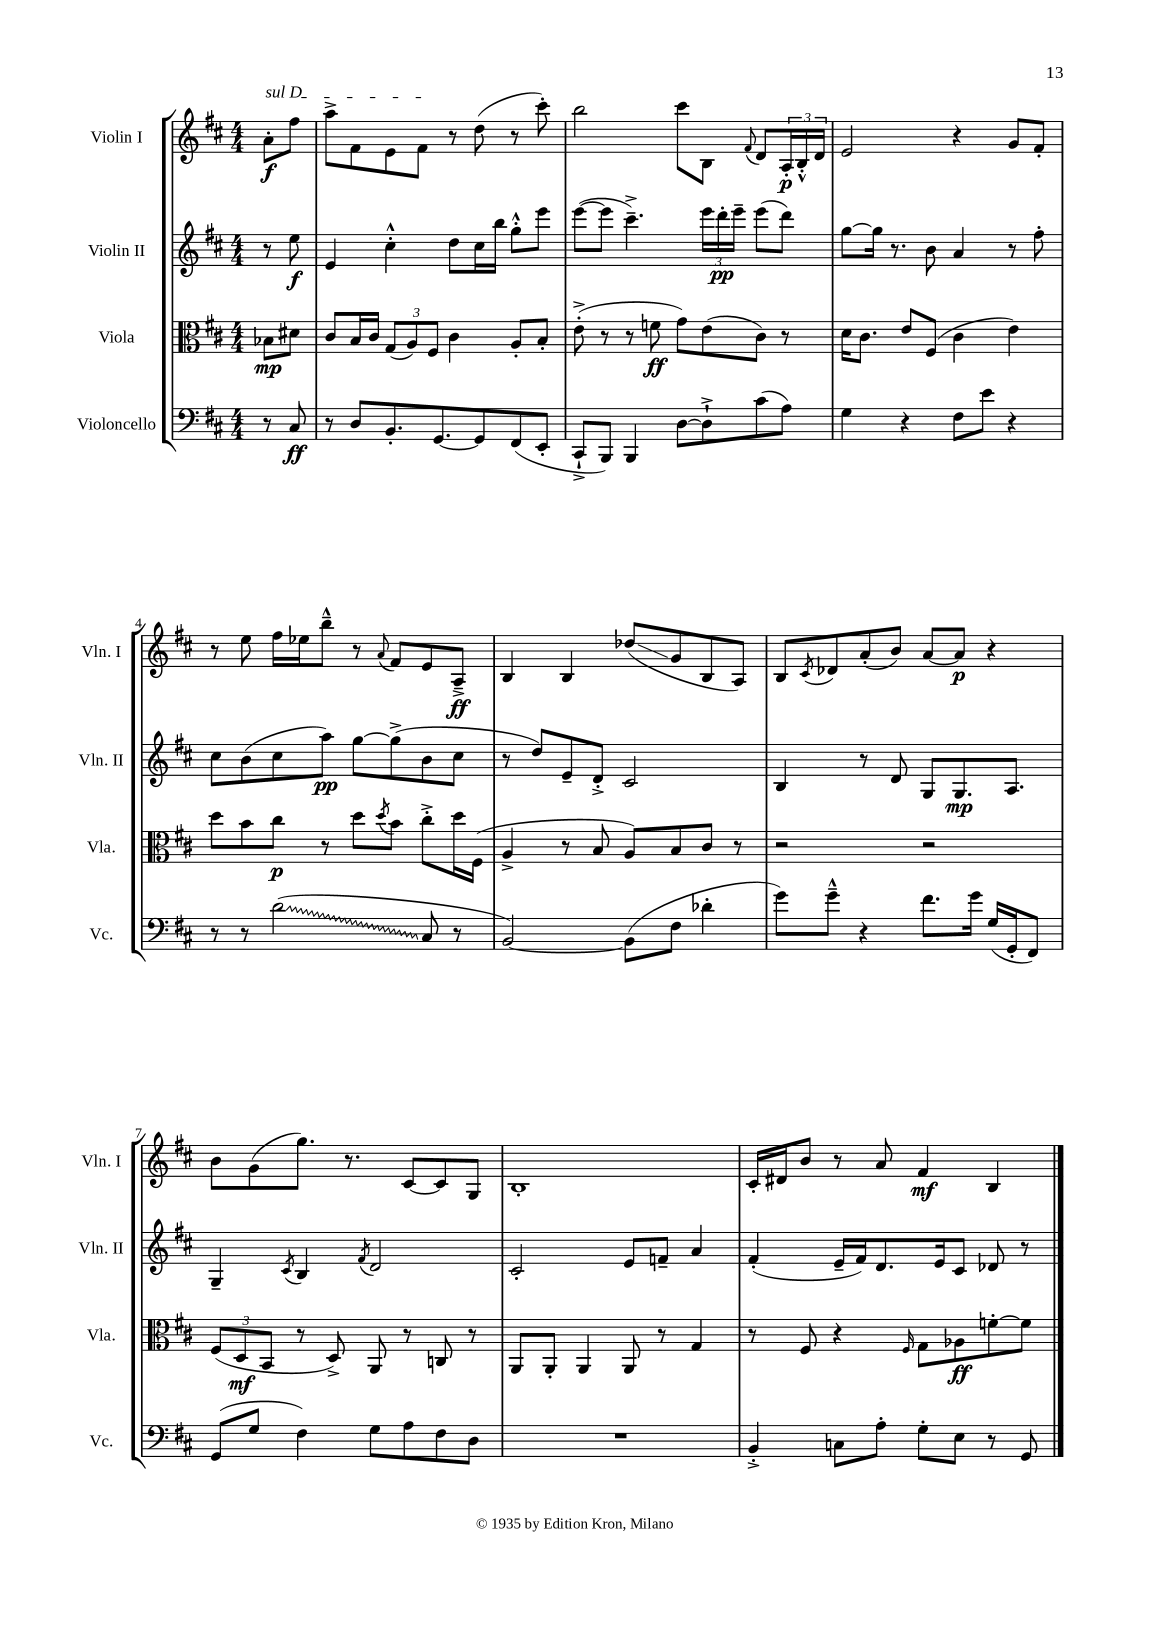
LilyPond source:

<<
\new StaffGroup <<
\new Staff = "s0" \with { instrumentName = "Violin I" shortInstrumentName = "Vln. I" } {
    \clef treble \key d \major \numericTimeSignature \time 4/4 \partial 4
    \once \override TextSpanner.bound-details.left.text = \markup { \italic "sul D" } a'8-.\f\startTextSpan fis''8 |
    a''8-> fis'8 e'8 fis'8\stopTextSpan r8 d''8( r8 cis'''8-.) |
    b''2 cis'''8 b8 \appoggiatura { fis'8 } d'8 \tuplet 3/2 { a16-.\p b16-.-^ d'16 } |
    e'2 r4 g'8 fis'8-. |
    r8 e''8 fis''16 ees''16 b''8---^ r8 \appoggiatura { a'8 } fis'8 e'8 a8--->\ff |
    b4 b4 des''8\glissando( g'8 b8 a8) |
    b8 \acciaccatura { cis'8 } des'8 a'8-.( b'8) a'8~ a'8\p r4 |
    b'8 g'8( g''8.) r8. cis'8~ cis'8 g8 |
    b1-. |
    cis'16-. dis'16 b'8 r8 a'8 fis'4\mf b4 \bar "|." |
}
\new Staff = "s1" \with { instrumentName = "Violin II" shortInstrumentName = "Vln. II" } {
    \clef treble \key d \major \numericTimeSignature \time 4/4 \partial 4
    r8 e''8\f |
    e'4 cis''4-.-^ d''8 cis''16 b''16 g''8-.-^ e'''8 |
    e'''8~( e'''8 cis'''4.--->) \tuplet 3/2 { e'''16 d'''16-.\pp e'''16-- } e'''8( d'''8) |
    g''8~ g''16 r8. b'8 a'4 r8 fis''8-. |
    cis''8 b'8( cis''8 a''8\pp) g''8~ g''8->( b'8 cis''8 |
    r8 d''8) e'8-- d'8-.-> cis'2 |
    b4 r8 d'8 g8 g8.\mp a8. |
    g4-- \acciaccatura { cis'8 } b4 \acciaccatura { fis'8 } d'2 |
    cis'2-. e'8 f'8-- a'4 |
    fis'4-.( e'16-- fis'16) d'8. e'16 cis'8 des'8 r8 \bar "|." |
}
\new Staff = "s2" \with { instrumentName = "Viola" shortInstrumentName = "Vla." } {
    \clef alto \key d \major \numericTimeSignature \time 4/4 \partial 4
    bes8\mp dis'8 |
    cis'8 b16 cis'16 \tuplet 3/2 { g8( a8) fis8 } cis'4 a8-. b8-. |
    e'8-.->( r8 r8 f'8\ff g'8) e'8( cis'8) r8 |
    d'16 cis'8. e'8 fis8( cis'4 e'4) |
    d''8 b'8 cis''8\p r8 d''8 \acciaccatura { d''8 } b'8 cis''8-.-> d''16 fis16( |
    a4-> r8 b8 a8) b8 cis'8 r8 |
    r2 r2 |
    \tuplet 3/2 { fis8( d8\mf b,8 } r8 d8->) a,8 r8 c8 r8 |
    a,8 a,8-. a,4 a,8 r8 g4 |
    r8 fis8 r4 \grace { fis16 } g8 aes8\ff f'8~-. f'8 \bar "|." |
}
\new Staff = "s3" \with { instrumentName = "Violoncello" shortInstrumentName = "Vc." } {
    \clef bass \key d \major \numericTimeSignature \time 4/4 \partial 4
    r8 cis8\ff |
    r8 d8 b,8.-. g,8.~ g,8 fis,8( e,8-. |
    cis,8-!-> b,,8) b,,4 d8~ d8-!-> cis'8( a8) |
    g4 r4 fis8 e'8 r4 |
    r8 r8 \once \override Glissando.style = #'zigzag d'2\glissando( cis8 r8 |
    b,2~) b,8( fis8 des'4-. |
    g'8) g'8---^ r4 fis'8. g'16 g16( g,16-. fis,8) |
    g,8( g8 fis4) g8 a8 fis8 d8 |
    R1 |
    b,4-.-> c8 a8-. g8-. e8 r8 g,8 \bar "|." |
}
>>
>>
